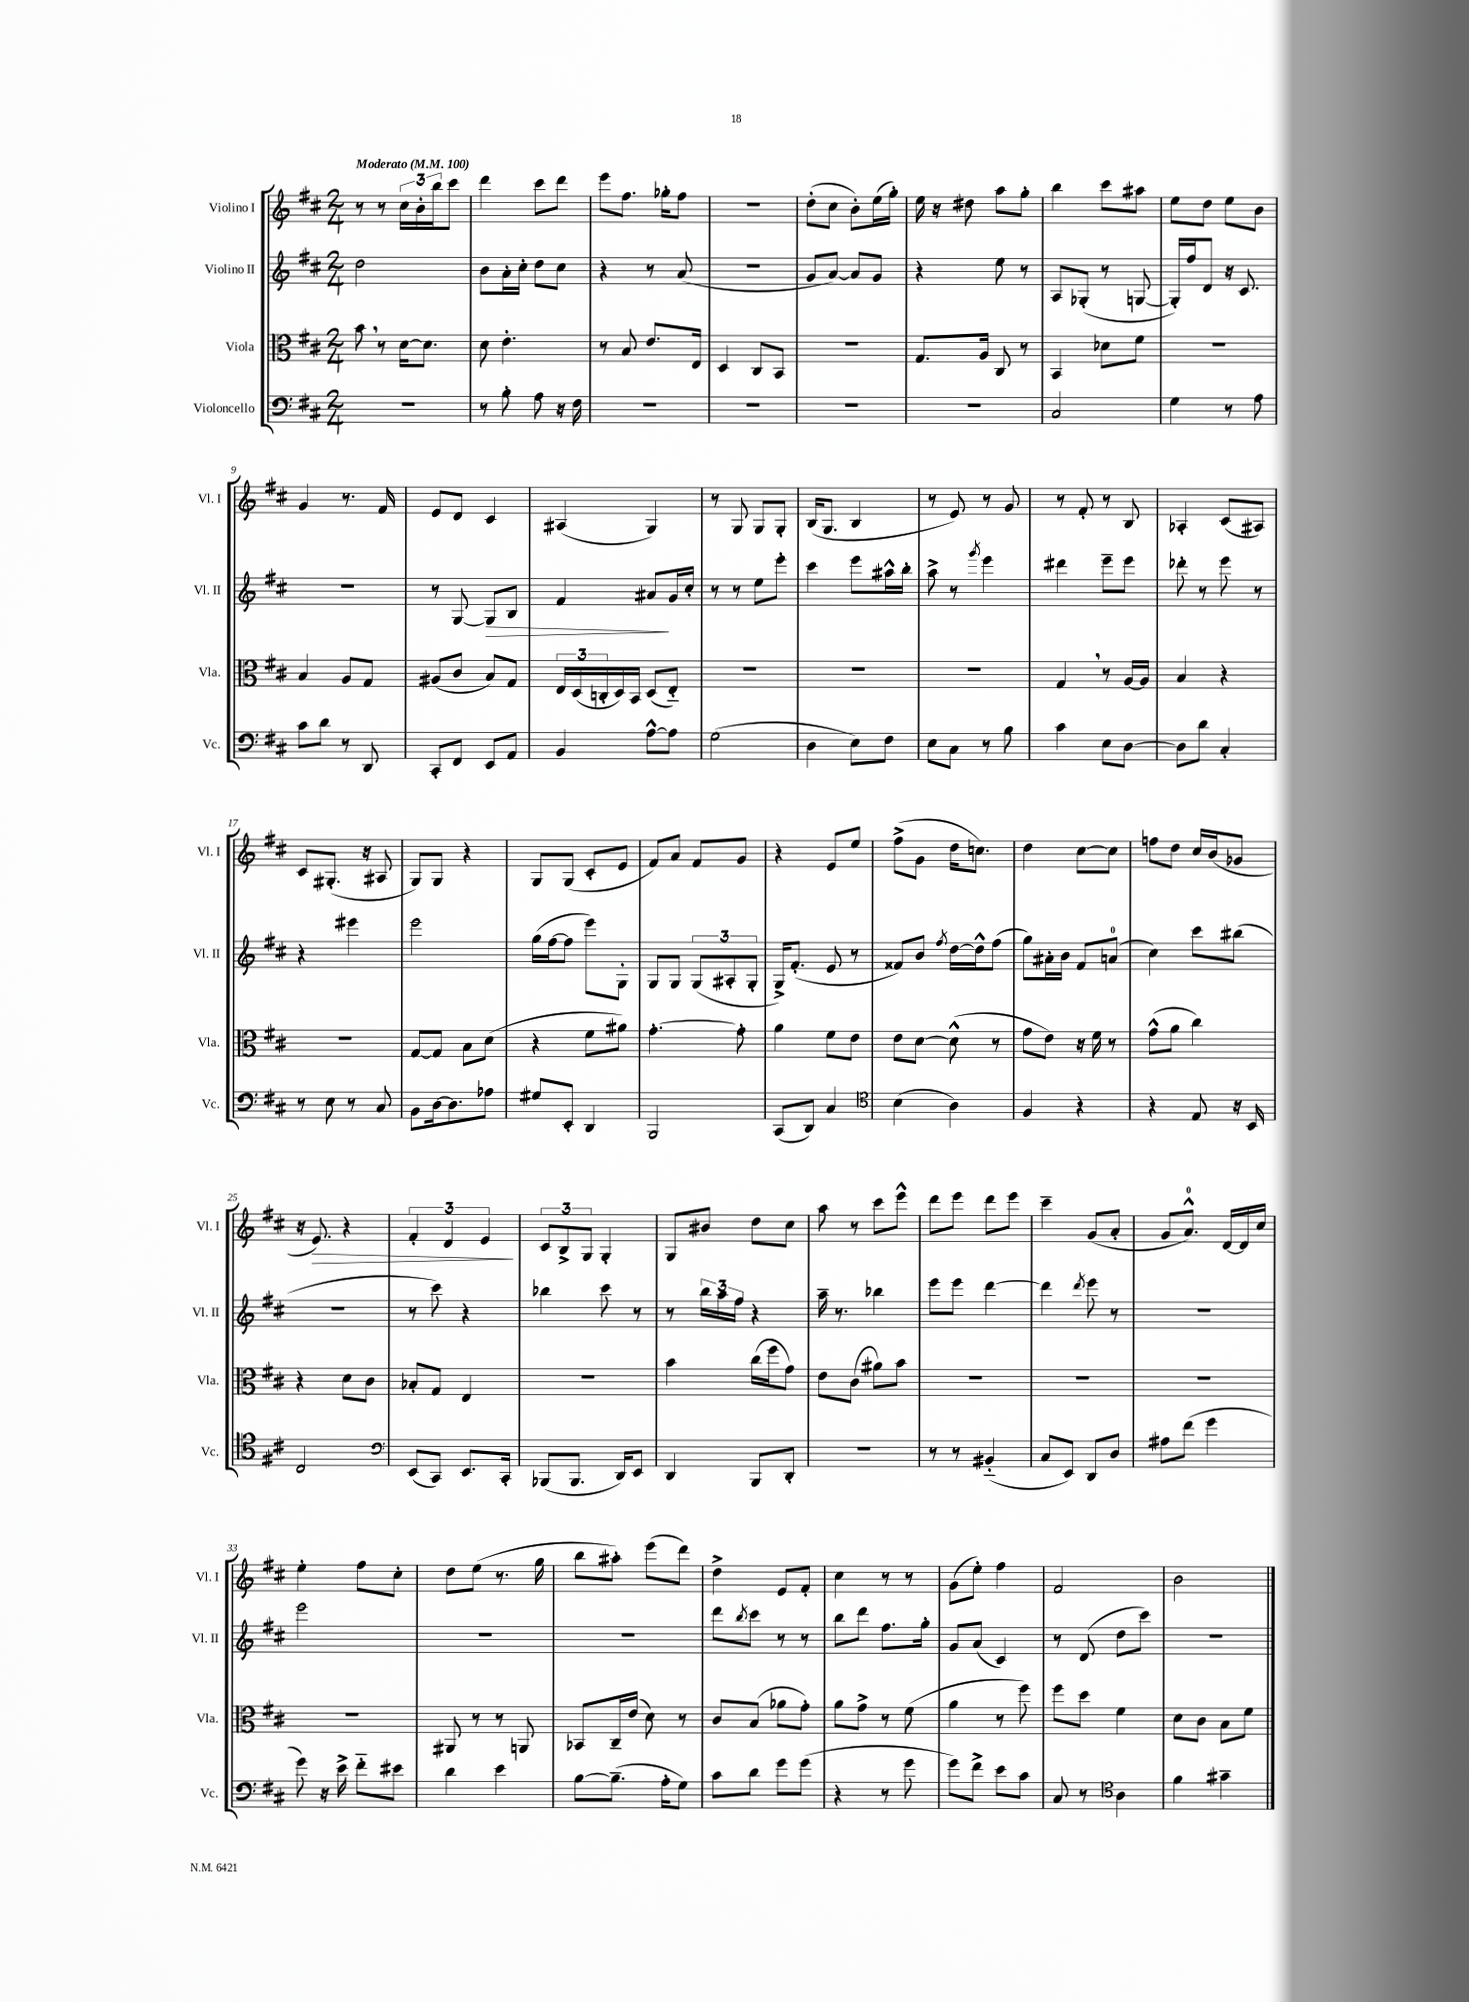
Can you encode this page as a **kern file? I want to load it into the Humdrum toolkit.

**kern	**kern	**kern	**kern
*staff4	*staff3	*staff2	*staff1
*clefF4	*clefC3	*clefG2	*clefG2
*k[f#c#]	*k[f#c#]	*k[f#c#]	*k[f#c#]
*M2/4	*M2/4	*M2/4	*M2/4
*MM100	*MM100	*MM100	*MM100
2r	8b\	2dd\	8r
.	8r	.	8r
.	[16d\LK	.	24cc#\LL
.	.	.	24b'\
.	8.d\]J	.	.
.	.	.	24bb\J
.	.	.	8ccc#\J
=	=	=	=
8r	8d\	8b\L	4ddd\
8B'\	4.e'\	16a'\L	.
.	.	16cc#'\JJ	.
8A\	.	8dd\L	8ccc#\L
16r	.	8cc#\J	8ddd\J
16F#\	.	.	.
=	=	=	=
2r	8r	4r	8eee\L
.	8B/	.	8.ff#\J
.	8.e/L	8r	.
.	.	.	16gg-'\LK
.	.	(8a/	8ff#\J
.	16E/Jk	.	.
=	=	=	=
2r	4D/	2r	2r
.	8C#/L	.	.
.	8BB/J	.	.
=	=	=	=
2r	2r	8g/L	(8dd'\L
.	.	[8a/J)	8cc#\J
.	.	8a/]L	8b'\L)
.	.	8g/J	(16ee\L
.	.	.	16gg'\JJ)
=	=	=	=
2r	8.G/L	4r	16ee\
.	.	.	16r
.	.	.	8dd#\
.	16A/Jk	.	.
.	8C#/	8ee\	8aa\L
.	8r	8r	8gg'\J
=	=	=	=
2C#/	4BB/	8A/L	4bb\
.	.	(8G-'/J	.
.	8d-\L	8r	8ccc#\L
.	8f#\J	[8G/	8aa#\J
=	=	=	=
4G\	2r	16G'/]LL)	8ee\L
.	.	16ff#/J	.
.	.	8d/J	8dd\J
8r	.	16r	8ee\L
.	.	8.c#/	.
8A\	.	.	8b\J
=	=	=	=
8c#\L	4B/	2r	4g/
8d\J	.	.	.
8r	8A/L	.	8.r
8DD/	8G/J	.	.
.	.	.	16f#/
=	=	=	=
8CC#'/L	(8A#/L	8r	8e/L
8FF#/J	8c#/J	[8G/	8d/J
8EE/L	8B/L)	8G/]L	4c#/
8AA/J	8G/J	8B/J	.
=	=	=	=
4BB/	24E/LL	4f#/	(4A#/
.	(24D/	.	.
.	24C'/	.	.
.	16D/)	.	.
.	16BB/JJ	.	.
[8A^^\L	(8D/L	8a#/L	4G/)
8A\]J	8E'~/J)	16g/L	.
.	.	16cc#'/JJ	.
=	=	=	=
(2G\	2r	8r	8r
.	.	8r	8G/
.	.	8ee\L	8G/L
.	.	8eee'\J	8G'/J
=	=	=	=
4D\	2r	4ccc#\	(16B/LK
.	.	.	8.G/J
8E\L)	.	8eee\L	4B/
8F#\J	.	16aa#^^\L	.
.	.	16bb'\JJ	.
=	=	=	=
8E\L	2r	8aa^\	8r
8C#\J	.	8r	8e/)
.	.	8qggg/	.
8r	.	4eee\	8r
8B\	.	.	8g/
=	=	=	=
4c#\	4G/	4ddd#\	8r
.	.	.	8f#'/
8E\L	8r	8eee~\L	8r
[8D\J	[16A/LL	8eee\J	8B/
.	16A/]JJ	.	.
=	=	=	=
8D\]L	4B/	8ddd-'\	4A-'/
8d\J	.	8r	.
4C#'/	4r	8eee\	(8c#/L
.	.	8r	8A#/J)
=	=	=	=
8r	2r	4r	8c#/L
8E\	.	.	(8.G#'/J
8r	.	4eee#\	.
.	.	.	16r
8C#/	.	.	8A#/
=	=	=	=
8BB\L	[8G/L	2eee\	8G/L)
[16D\k	8G/]J	.	8G/J
8.D\]	.	.	.
.	8B\L	.	4r
8A-\J	(8d\J	.	.
=	=	=	=
8G#/L	4r	(16gg\LL	8G/L
.	.	[16ff#\J	.
8EE'/J	.	8ff#\]J	(8G/J
4DD/	8f#\L	8eee\L)	8c#'/L
.	8a#\J)	8G'\J	8e/J
=	=	=	=
2BBB/	[4.g'\	8G/L	8f#/L)
.	.	8G/J	8a/J
.	.	(12G/L	8f#/L
.	.	12A#'/	.
.	8g'\]	.	8g/J
.	.	12G'/J	.
=	=	=	=
(8CC#/L	4a\	16G^/LK)	4r
.	.	(8.f#'/J	.
8DD/J)	.	.	.
4C#/	8f#\L	8e/	8e/L
.	8e\J	8r	8ee/J
=	=	=	=
*clefC4	*	*	*
(4B\	8e\L	8f##/L)	(8ff#^\L
.	[8d\J	8b/J	8g\J
.	.	8qff#/	.
4A\)	(8d^^\]	[16dd\LL	16dd\LK
.	.	16dd^^\]J	8.cc\J)
.	8r	(8ff#\J	.
=	=	=	=
4F#/	8g\L	8gg\L)	4dd\
.	8e\J)	16a#'\L	.
.	.	16b\JJ	.
4r	16r	8f#/L	[8cc#\L
.	16f#\	.	.
.	8r	(8a/J	8cc#\]J
=	=	=	=
4r	(8g^^\L	4cc#\)	8ff\L
.	8a\J	.	8dd\J
8E/	4cc#\)	8ccc#\L	16cc#/LL
.	.	.	(16b/J
16r	.	(8bb#\J	8g-/J
16BB/	.	.	.
=	=	=	=
2C#/	4r	2r	16r
.	.	.	8.e/)
.	8d\L	.	4r
.	8c#\J	.	.
=	=	=	=
*clefF4	*	*	*
(8EE/L	8B-'/L	8r	6f#'/
8CC#/J)	8G/J	8ccc#\)	.
.	.	.	6d/
8.EE/L	4E/	4r	.
.	.	.	6e/
16CC#'/Jk	.	.	.
=	=	=	=
(8BBB-/L	2r	4bb-\	12c#/L
.	.	.	12B^/
8.BBB-/J	.	.	.
.	.	.	12G/J
.	.	8ccc#\	4G'/
16DD/LK)	.	.	.
8EE/J	.	8r	.
=	=	=	=
4DD/	4b\	8r	8G/L
.	.	24bb\LL	8b#/J
.	.	24aa\	.
.	.	24ff#\JJ	.
8BBB/L	(16cc#\LL	4r	8dd\L
.	16ff#\J	.	.
8DD'/J	8g\J)	.	8cc#\J
=	=	=	=
2r	8e\L	16aa~\	8aa\
.	.	8.r	.
.	(8c#\J	.	8r
.	8a#\L)	4bb-\	8ccc#\L
.	8b\J	.	8eee^^\J
=	=	=	=
8r	2r	8eee\L	8ddd\L
8r	.	8eee\J	8eee\J
(4BB#'~/	.	[4ddd\	8ddd\L
.	.	.	8eee\J
=	=	=	=
8C#/L	2r	4ddd\]	4ccc#~\
8EE/J)	.	.	.
.	.	8qddd/	.
8DD/L	.	8eee\	(8g/L
8D/J	.	8r	8a'/J
=	=	=	=
8A#\L	2r	2r	8g/L
(8f#\J	.	.	8.a^^/J)
4g\	.	.	.
.	.	.	[16d/LL
.	.	.	16d/]
.	.	.	16cc#/JJ
=	=	=	=
8g\)	2r	2eee\	4ee'\
16r	.	.	.
16e^\	.	.	.
8f#'~\L	.	.	8ff#\L
8e#\J	.	.	8cc#'\J
=	=	=	=
4d\	8AA#/	2r	8dd\L
.	8r	.	(8ee\J
4e\	8r	.	8.r
.	8AA/	.	.
.	.	.	16gg\
=	=	=	=
[8B\L	8BB-/L	2r	8bb\L
(8.B~\]J	16C#~/L	.	8aa#'\J)
.	(16e/JJ	.	.
.	8d\)	.	(8eee\L
16A'\LK	.	.	.
8G\J)	8r	.	8ddd\J)
=	=	=	=
8c#\L	8c#/L	8ddd\L	4dd^\
.	.	8qbb/	.
8d\J	(8B/J	8ccc#\J	.
8g\L	8a-\L	8r	8e/L
(8g\J	8g'\J)	8r	8f#'/J
=	=	=	=
4r	8a\L	8bb\L	4cc#\
.	8g^\J	8ddd\J	.
8r	8r	8.ff#\L	8r
8g\	(8f#\	.	8r
.	.	16gg'\Jk	.
=	=	=	=
8g\L)	4a\	8g/L	(8g\L
8f#^\J	.	(8a/J	8ee'\J)
8e\L	8r	4c#/)	4ff#\
8c#\J	8ff#\)	.	.
=	=	=	=
8C#/	8ff#\L	8r	2f#/
8r	8dd\J	(8d/	.
*clefC4	*	*	*
4A\	4f#\	8dd\L	.
.	.	8ccc#\J)	.
=	=	=	=
4f#\	8d\L	2r	2b\
.	8c#\J	.	.
4g#~\	8B\L	.	.
.	8f#\J	.	.
==	==	==	==
*-	*-	*-	*-
